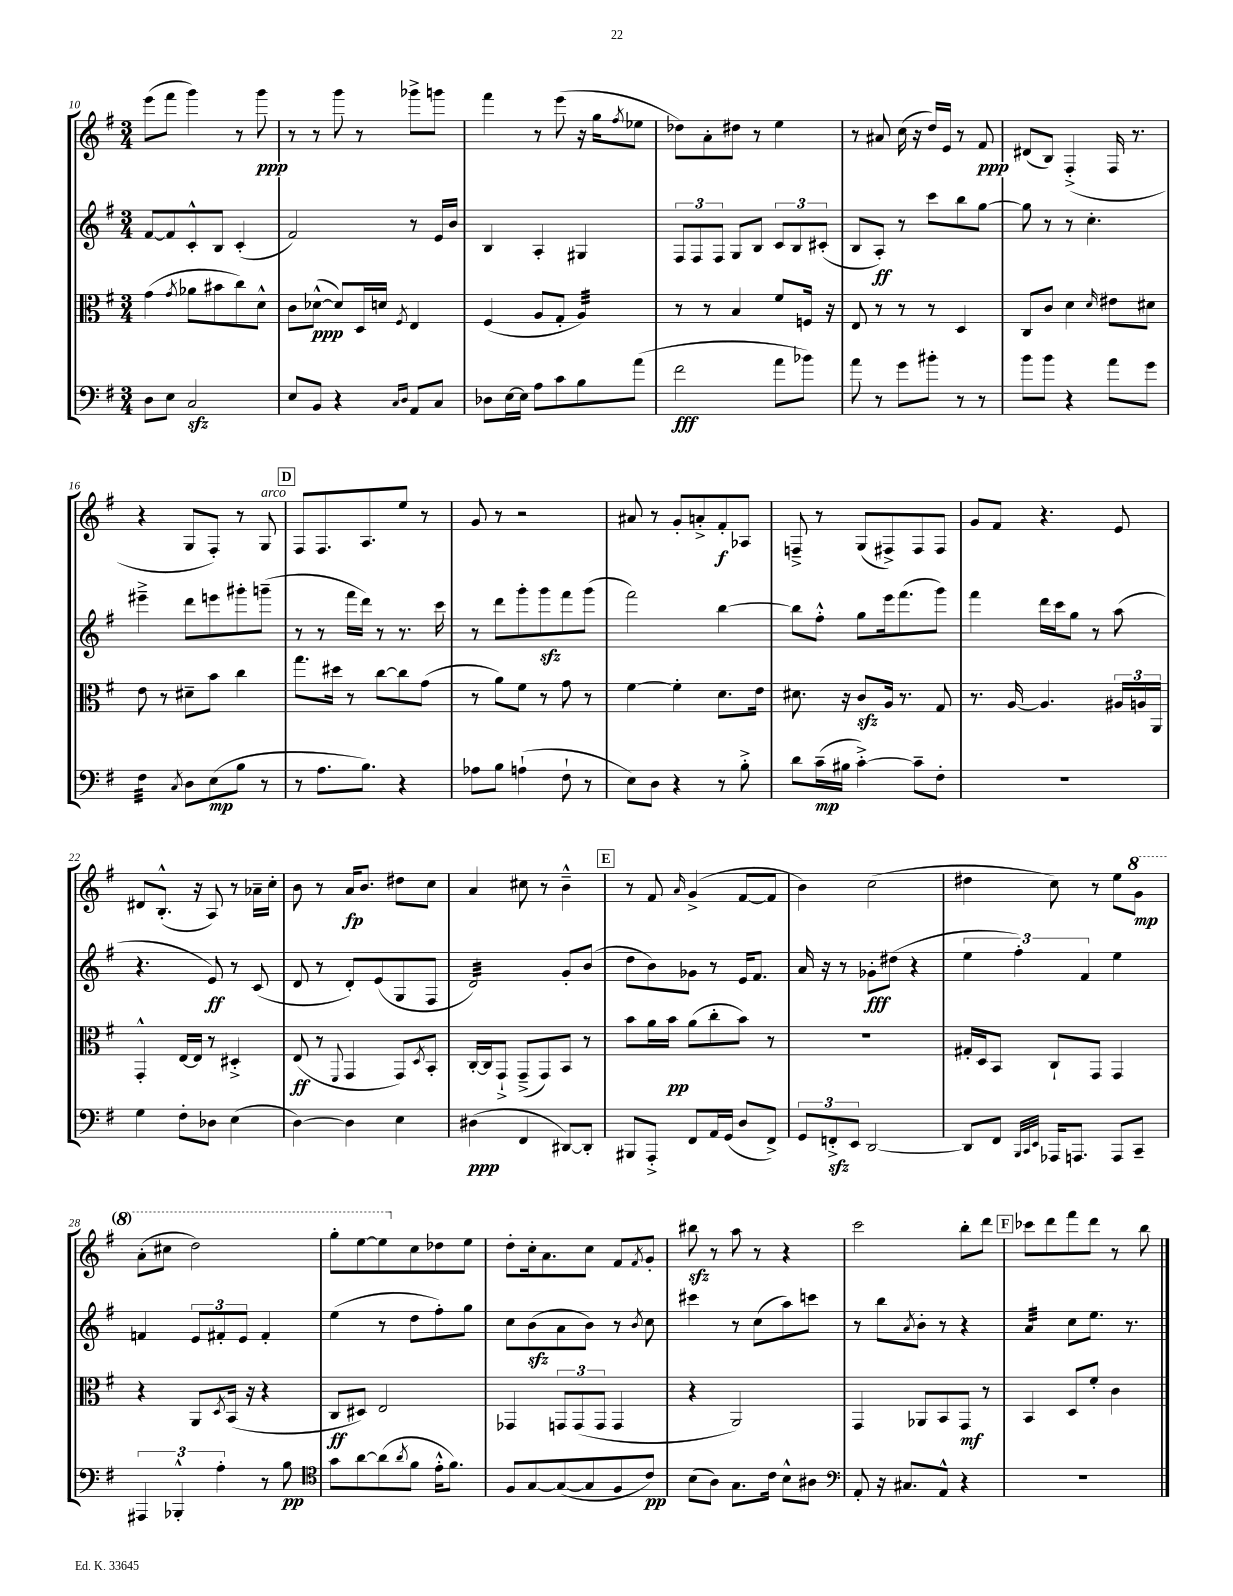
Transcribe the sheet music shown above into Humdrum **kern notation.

**kern	**kern	**kern	**kern
*staff4	*staff3	*staff2	*staff1
*clefF4	*clefC3	*clefG2	*clefG2
*k[f#]	*k[f#]	*k[f#]	*k[f#]
*M3/4	*M3/4	*M3/4	*M3/4
8D\L	(4g\	[8f#/L	(8eee\L
8E\J	.	8f#/]	8fff#\J
.	8qg/	.	.
2C/	8a-\L	8c'^^/	4ggg\)
.	8b#\	8B/J	.
.	8cc\)	(4c'/	8r
.	8d^^\J	.	8ggg\
=	=	=	=
8E/L	8c\L	2f#/)	8r
8BB/J	([8d-^^\J	.	8r
4r	8d-/]L)	.	8ggg\
.	16D/L	.	8r
.	16d/JJ	.	.
16qqC/LL	.	.	.
16qqD/JJ	8qF#/	.	.
8AA/L	4E/	8r	8ggg-^\L
8C/J	.	16e/LL	8ggg\J
.	.	16b/JJ	.
=	=	=	=
8D-\L	(4F#/	4B/	4fff#\
[16E\L	.	.	.
16E\]JJ	.	.	.
8A\L	8A/L	4A'/	8r
8c\	8G'/J	.	(8eee\
8B\	4A/)	4G#/	16r
.	.	.	16gg\LK
.	.	.	8qff#/
(8a\J	.	.	8ee-\J
=	=	=	=
2f#\	8r	12F#/L	8dd-\L)
.	.	12F#/	.
.	8r	.	8a'\
.	.	12F#/J	.
.	4B/	8G/L	8dd#\J
.	.	8B/J	8r
8a\L	8f#/L	12c/L	4ee\
.	.	12B/	.
8b-\J)	16F/Jk	.	.
.	.	(12c#'/J	.
.	16r	.	.
=	=	=	=
8a\	8E/	8B/L	8r
8r	8r	8A'/J)	8a#/
8g\L	8r	8r	(16cc\
.	.	.	16r
8b#'\J	8r	8ccc\L	16dd/LL)
.	.	.	16e/JJ
8r	4D/	8bb\	8r
8r	.	[8gg\J	8f#/
=	=	=	=
8b\L	8C/L	8gg\]	(8d#/L
8b\J	8c/J	8r	8B/J)
4r	4d\	8r	(4F#'^/
.	.	4.cc'\	.
.	16qqd/	.	.
8a\L	8e#\L	.	16F#/
.	.	.	8.r
8g\J	8d#\J	.	.
=	=	=	=
4F#\	8e\	4eee#~^\	4r
.	8r	.	.
8qC/	.	.	.
8D\L	8d#~\L	8ddd\L	8G/L
(8E\	8b\J	8eee\	8F#'/J)
8B\J	4cc\	8ggg#'\	8r
8r	.	(8ggg~\J	8G/
=	=	=	=
8r	8.gg\L	8r	8F#/L
8.A\L	.	8r	8.F#/
.	16dd#\Jk	.	.
.	8r	16fff#\LL	.
8.B\J)	.	16ddd\JJ)	8.A/
.	[8cc\L	8r	.
4r	8cc\]	8.r	8ee/J
.	(8g\J	.	8r
.	.	16ccc\	.
=	=	=	=
8A-\L	8r	8r	8g/
8B\J	8a\L)	8ddd\L	8r
(4A`\	8f#\J	8ggg'\	2r
.	8r	8ggg\	.
8F#`\	8g\	8fff#\	.
8r	8r	(8ggg\J	.
=	=	=	=
8E\L)	[4f#\	2fff#\)	8a#/
8D\J	.	.	8r
4r	4f#'\]	.	8g'/L
.	.	.	8a'^/
8r	8.d\L	[4bb\	8f#'/
8B'^\	.	.	8A-/J
.	16e\Jk	.	.
=	=	=	=
8d\L	8.d#\	8bb\]L	8F~^/
(16c~\L	.	8ff#'^^\J	8r
16B#\JJ	16r	.	.
[4c'^\)	8c/L	8gg\L	(8G/L
.	16A/Jk	16eee\k	8F#^/)
.	8.r	(8.fff#\	.
8c~\]L	.	.	8F#/
8F#'\J	8G/	8ggg\J)	8F#/J
=	=	=	=
2.r	8.r	4fff#\	8g/L
.	.	.	8f#/J
.	[16A/	.	.
.	4.A/]	16ddd\LL	4.r
.	.	16ccc\J	.
.	.	8gg\J	.
.	.	8r	.
.	24A#/LL	(8aa\	8e/
.	24A/	.	.
.	24AA/JJ	.	.
=	=	=	=
4G\	4GG'^^/	4.r	8d#/L
.	.	.	(8.B'^^/J
8F#'\L	[16E/LL	.	.
.	16E/]JJ	.	16r
8D-\J	8r	8e/)	8A/)
(4E\	4D#'^/	8r	8r
.	.	(8c/	16a-~\LL
.	.	.	16cc'\JJ
=	=	=	=
[4D\)	(8E/	8d/	8b\
.	8r	8r	8r
.	8qqFF#/	.	.
4D\]	4GG/	8d'/L)	16a/LK
.	.	.	8.b/J
.	.	(8e/	.
4E\	8GG/L)	8G/	8dd#\L
.	8qD/	.	.
.	8BB'/J	8F#/J	8cc\J
=	=	=	=
(4D#\	[16C'/LL	2d/)	4a/
.	16C/]J	.	.
.	8GG`^/J	.	.
4FF#/	(8GG~^/L	.	8cc#\
.	8GG/)	.	8r
[8DD#/L)	8BB/J	8g'/L	4b~^^\
8DD#'/]J	8r	(8b/J	.
=	=	=	=
8BBB#/L	8b\L	8dd\L	8r
8AAA'^/J	16a\L	8b\)	8f#/
.	16b\JJ	.	.
.	.	.	16qqa/
8FF#/L	(8a\L	8g-\J	(4g^/
16AA/L	8cc'\	8r	.
(16GG/JJ	.	.	.
8D/L	8b\J)	16e/LK	[8f#/L
.	.	8.f#/J	.
8FF#^/J)	8r	.	8f#/]J
=	=	=	=
12GG/L	2.r	16a/	4b\)
.	.	16r	.
12FF'^/	.	.	.
.	.	8r	.
12EE/J	.	.	.
[2DD/	.	8g-'\L	(2cc\
.	.	(8dd#\J	.
.	.	4r	.
=	=	=	=
8DD/]L	16G#'/LL	6ee\	4dd#\
.	16D/J	.	.
8FF#/J	8BB/J	.	.
.	.	6ff#'\)	.
32qqBBB/LLL	.	.	.
32qqCC/	.	.	.
32qqEE/JJJ	.	.	.
16AAA-/LK	8C`/L	.	8cc\)
8.AAA/J	.	.	.
.	.	6f#/	.
.	8GG/J	.	8r
8AAA/L	4GG/	4ee\	8ee\L
8CC~/J	.	.	8gg\J
=	=	=	=
6AAA#/	4r	4f/	(8aa'\L
.	.	.	8ccc#\J
6BBB-'^^/	.	.	.
.	8AA/L	12e/L	2ddd\)
6A'\	.	12f#'/	.
.	8qD/	.	.
.	(16BB/Jk	.	.
.	.	12e/J	.
.	16r	.	.
8r	4r	4f#'/	.
8B\	.	.	.
=	=	=	=
*clefC4	*	*	*
8g\L	8C/L	(4ee\	8ggg'\L
[8a\	8D#/J)	.	[8eee\
(8a\]	2E/	8r	8eee\]
8qa/	.	.	.
8f#\J	.	8dd\L	8cc\
16e'^^\LK	.	8ff#'\)	8dd-\
8.f#\J)	.	.	.
.	.	8gg\J	8ee\J
=	=	=	=
8F#/L	4GG-/	8cc\L	8dd'\L
[8G/	.	(8b\	16cc'\k
.	.	.	8.a\
(8G/_	12GG/L	8a\	.
.	(12GG/	.	.
8G/]	.	8b\J)	8cc\J
.	12GG/J	.	.
8F#/	4GG/	8r	8f#/L
.	.	8qb/	8qf#/
8c/J)	.	8cc\	8g'/J
=	=	=	=
(8B\L	4r	4ccc#\	8bb#\
8A\J)	.	.	8r
8.G\L	2AA/)	8r	8aa\
.	.	(8cc\L	8r
16c\Jk	.	.	.
8B^^\L	.	8aa\)	4r
8A#\J	.	8ccc\J	.
=	=	=	=
*clefF4	*	*	*
8AA'/	4GG/	8r	2ccc\
16r	.	8bb\L	.
8.C#/L	.	.	.
.	.	8qa/	.
.	8AA-/L	8b'\J	.
8AA^^/J	8BB/	8r	.
4r	8GG/J	4r	8bb'\L
.	8r	.	8ddd\J
=	=	=	=
2.r	4BB/	4a/	8ccc-\L
.	.	.	8ddd\
.	8D/L	8cc\L	8fff#\
.	8f#'/J	8.ee\J	8ddd\J
.	4c\	.	8r
.	.	8.r	.
.	.	.	8bb\
==	==	==	==
*-	*-	*-	*-
